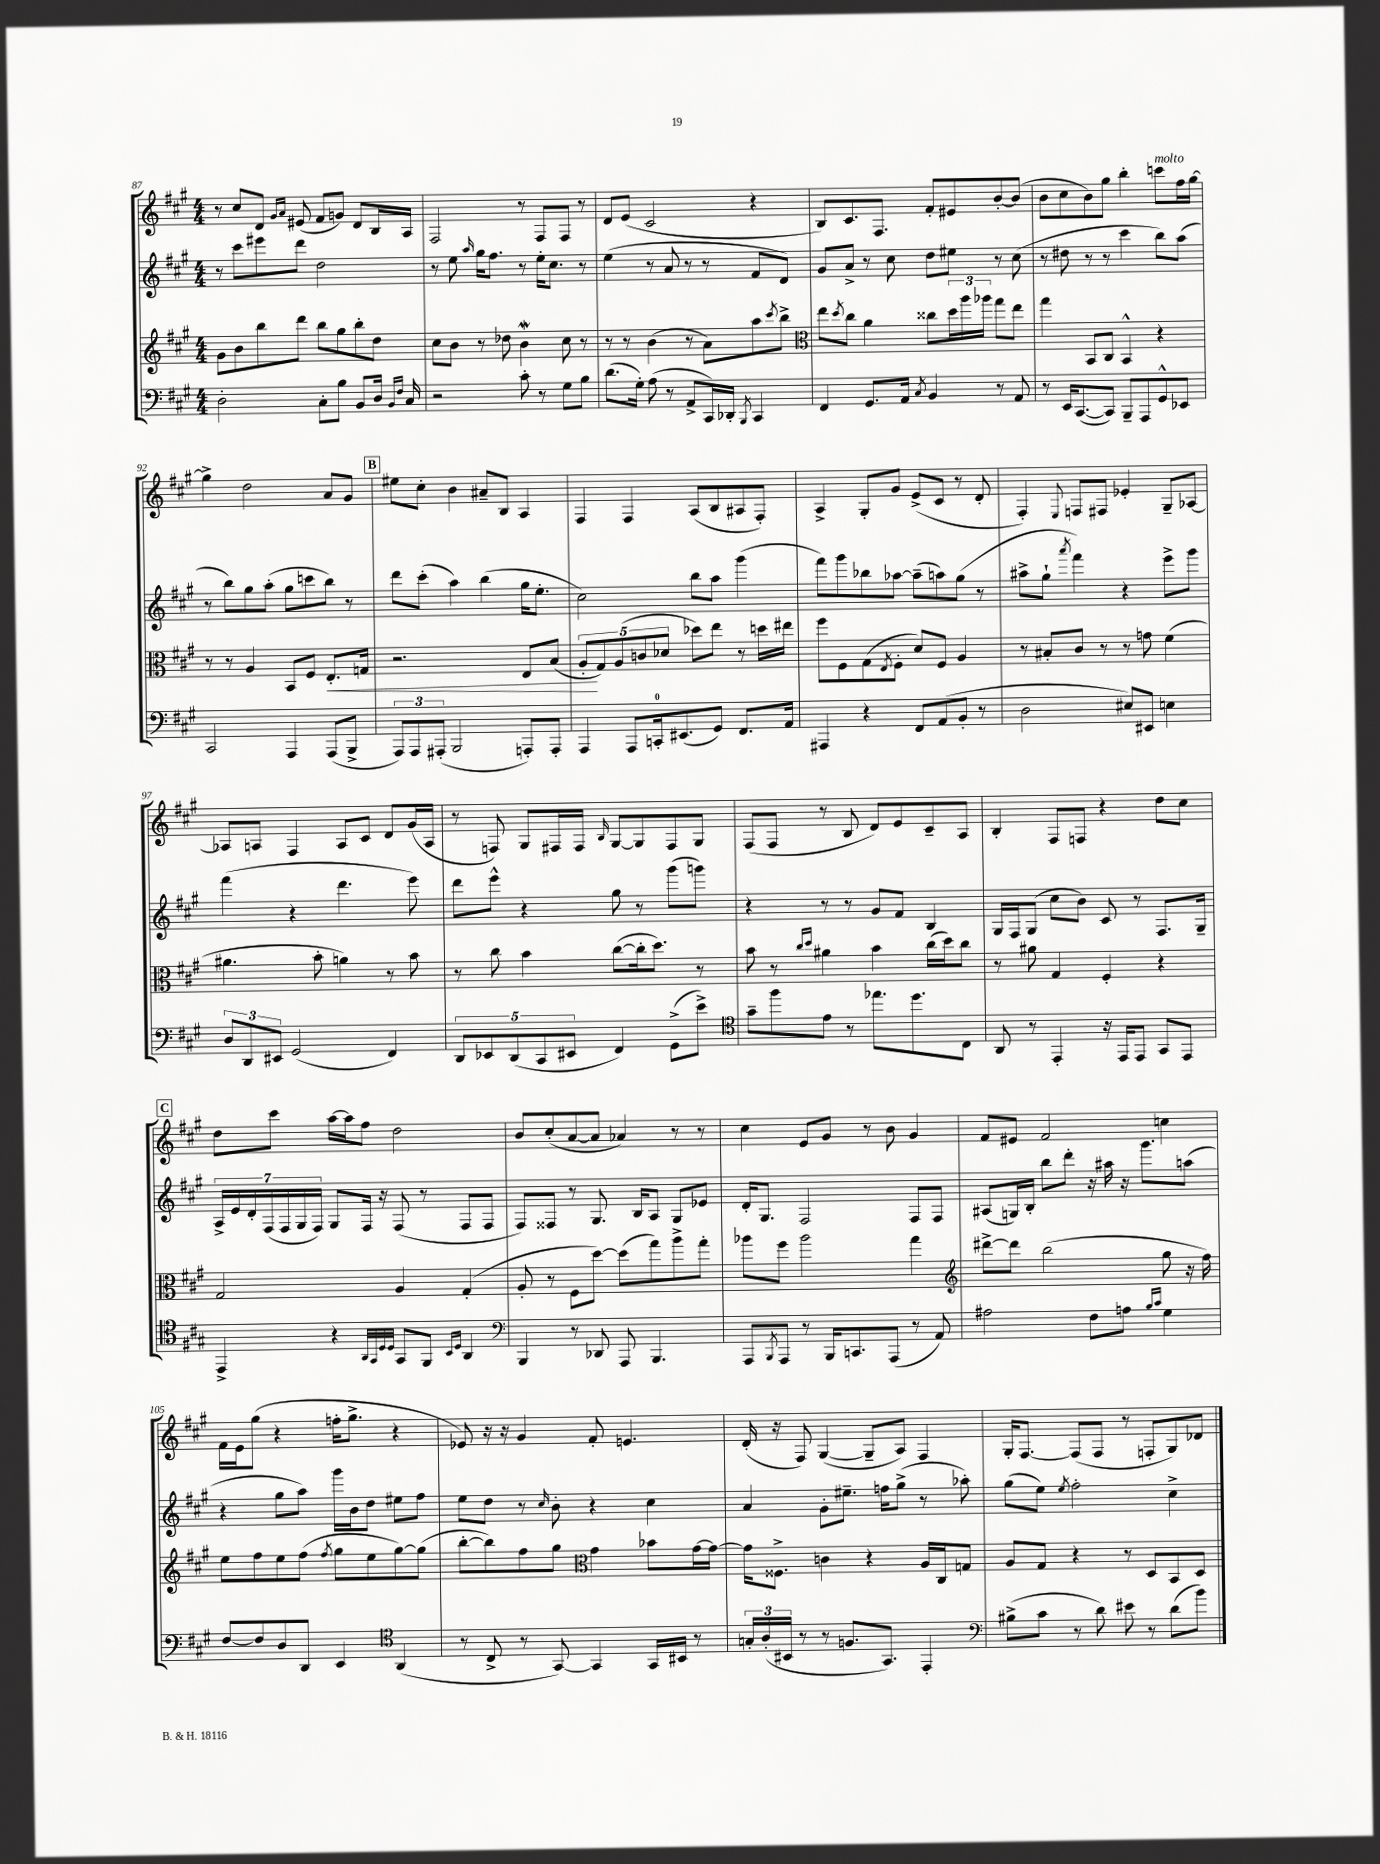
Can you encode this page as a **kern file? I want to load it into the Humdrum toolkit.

**kern	**kern	**kern	**kern
*staff4	*staff3	*staff2	*staff1
*clefF4	*clefG2	*clefG2	*clefG2
*k[f#c#g#]	*k[f#c#g#]	*k[f#c#g#]	*k[f#c#g#]
*M4/4	*M4/4	*M4/4	*M4/4
2D'	8g#	8r	8r
.	8b	8ccc#	8cc#
.	8bb	8eee#	8d
.	.	.	16qqg#
.	.	.	16qqa
.	8ddd	8ddd	(8e#
8C#'	8bb	2dd	8f#
8B	8gg#	.	8g)
8BB	8bb'	.	8d
16D	8dd	.	16B
16qqBB	.	.	.
16qqF#	.	.	.
16C#	.	.	16A
=	=	=	=
2r	8cc#	8r	2F#
.	8b	8ee	.
.	.	16qqaa	.
.	8r	16gg#	.
.	.	8.ff#	.
.	8dd-	.	.
8c#'	4b	8r	8r
8r	.	16ee'	8F#
.	.	8.cc#	.
8G#	8cc#	.	8F#
8B	8r	8r	8r
=	=	=	=
(8.d	8r	(4ee	8d
.	8r	.	(8e
16G#')	.	.	.
(8A	(4b	8r	2c#
8r	.	8a	.
8AA^	8r	8r	.
16CC#)	8a)	8r	.
16DD-'	.	.	.
8qBBB	.	.	.
4CC#	8aa	8f#	4r
.	8qccc#	.	.
.	8bb^	8d)	.
=	=	=	=
*	*clefC3	*	*
4FF#	8ee	8g#	8B)
.	8qdd	.	.
.	8cc#	8a^	8.c#
8.GG#	4a	8r	.
.	.	.	8.F#
.	.	8cc#	.
16AA	.	.	.
8qC#	.	.	.
4BB	8cc##	8dd	8f#'
.	24dd	8ee#	8e#
.	24aa	.	.
.	24aa-	.	.
8r	8gg#	8r	[8b'
8AA	8ee	(8cc#	(8b]
=	=	=	=
8r	4gg#	8r	8b
16EE	.	8dd#	8cc#
([8.CC#	.	.	.
.	8BB	8r	8b)
8CC#])	8C#	8r	8gg#
8BBB~	4BB^^	4ccc#	4bb'
8AAA	.	.	.
8GG#^^	4r	8bb)	8ccc
8EE-	.	(8aa	16ff#
.	.	.	[16gg#
=	=	=	=
2CC#	8r	8r	4gg#^]
.	8r	8bb)	.
.	4A	8gg#	2dd
.	.	(8aa'	.
4AAA	8BB	8gg#	.
.	8F#	8ccc	.
(8AAA	8.E'	8bb)	8a
8BBB^	.	8r	8g#
.	16G	.	.
=	=	=	=
12AAA)	2.r	8ddd	8ee#
12AAA	.	.	.
.	.	(8ccc#'	8cc#'
(12AAA#'	.	.	.
2BBB	.	4aa)	4b
.	.	(4bb	8a#~
.	.	.	8B
8AAA')	8E	16gg#	4A
.	.	8.ee'	.
8AAA'	(8B	.	.
=	=	=	=
4AAA	10A'	2cc#)	4F#
.	10G#)	.	.
.	(10A	.	.
8AAA	.	.	4F#
.	10c	.	.
16CC'	.	.	.
.	10d-	.	.
(8.EE#	.	.	.
.	8dd-)	8bb	(8A
8GG#)	8ee	8aa	8B
8.FF#	8r	(4ggg#	8A#
.	16dd	.	8F#')
16AA	16ee#	.	.
=	=	=	=
4AAA#	8ff#	8fff#)	4A^
.	8F#	8ggg#	.
4r	(8G#	8bb-	8G#'
.	8qE	.	.
.	8F#'	[8aa-	8g#
8FF#	8d)	(8aa-~]	(8e^
(8AA	8F#	8aa)	8c#
8BB'	4A	(8gg#	8r
8r	.	8r	8d'
=	=	=	=
2D	8r	8aa#^	4F#')
.	8B#'	8gg#`	.
.	.	8qaaa	8qqE
.	8c#	4fff#)	8F
.	8r	.	8F#
8E#)	8r	4r	4e-'
8EE#	8g	.	.
4E	(4f#	8eee^	8G#~
.	.	8ggg#	[8A-
=	=	=	=
12D	4.a#	(4fff#	8A-]
12DD	.	.	.
.	.	.	8A
12EE#	.	.	.
(2GG#	.	4r	4F#
.	8b'	.	.
.	4a)	4.ddd	8A
.	.	.	8c#
4FF#)	8r	.	8d
.	8b	8eee)	(16g#
.	.	.	16A
=	=	=	=
10DD	8r	8ddd	8r
10EE-	.	.	.
.	8cc#	8eee^^	8F)
(10DD	.	.	.
.	4b	4r	8G#
10CC#	.	.	.
.	.	.	16F#
10EE#	.	.	.
.	.	.	16F#
.	.	.	16qqB
4FF#)	([8cc#	8gg#	[8G#
.	16cc#']	8r	8G#]
.	8.dd)	.	.
(8GG#^	.	(8ggg#	8F#
8e^)	8r	8ggg)	8G#
=	=	=	=
*clefC4	*	*	*
8g#~	8b	4r	(8F#
8ff#	8r	.	8F#
.	16qqcc#	.	.
.	16qqdd	.	.
8e	4a#	8r	8r
8r	.	8r	8B
8.ee-	4b	8g#	8d)
.	.	8f#	8e
8.dd	.	.	.
.	(16cc#	4B	8c#~
.	16dd)	.	.
8C#	8cc#	.	8A
=	=	=	=
8AA	8r	16G#	4B'
.	.	16F#	.
8r	8a#	(8G#	.
4EE'	4G#	8cc#	8F#
.	.	8b)	8F
16r	4F#'	8c#	4r
16EE	.	.	.
8EE	.	8r	.
8GG#	4r	8.F#	8dd
8EE	.	.	8cc#
.	.	16G#~	.
=	=	=	=
4EE^	2G#	28A^	8dd
.	.	28e	.
.	.	28d'	.
.	.	(28F#	.
.	.	.	8ccc#
.	.	28F#	.
.	.	28G#	.
.	.	28F#)	.
4r	.	8G#	[16aa
.	.	.	16aa]
.	.	16F#	8ff#
.	.	16r	.
32qqAA	.	.	.
32qqGG#	.	.	.
32qqD	.	.	.
32qqD	.	.	.
8GG#	4A	(8F#	2dd
8FF#	.	8r	.
16qqBB	.	.	.
16qqD	.	.	.
4AA	(4G#'	8F#	.
.	.	8F#	.
=	=	=	=
*clefF4	*	*	*
4BBB	8A'	8F#)	8b
.	8r	8F##	(8cc#'
8r	8F#	8r	[8a
8DD-	[8dd)	8.G#	8a]
8AAA	(8dd]	.	4a-)
.	.	16B	.
4.BBB	8gg#)	8A	.
.	8aa^	8G#	8r
.	8gg#'	8e-	8r
=	=	=	=
8AAA	8aa-	16d'	4cc#
.	.	8.G#	.
8qBBB	.	.	.
8AAA	8ff#	.	.
8r	2aa-	2F#	8e
16BBB	.	.	8g#
8.CC	.	.	.
.	.	.	8r
(8AAA	.	.	8b
8r	4gg#	8F#	4g#
8AA)	.	8F#	.
=	=	=	=
*	*clefG2	*	*
2A#	[8ddd#^	(8A#	8f#
.	8ddd#]	16G)	8e#
.	.	16B'	.
.	(2bb	8bb	2f#
.	.	8ddd'	.
8F#	.	16r	.
.	.	16aa#	.
8A	.	16r	.
.	.	8.ggg#	.
16qqB	.	.	.
16qqc#	.	.	.
4G#	8gg#	.	4cc
.	16r	(8aa	.
.	16ff#)	.	.
=	=	=	=
[8F#	8ee	4r	16f#
.	.	.	16e
8F#]	8ff#	.	(8gg#
8D	8ee	8gg#	4r
8DD	(8ff#	8aa)	.
.	8qff#	.	.
4EE	8gg#	16ggg#	16ff'
.	.	16b	8.gg#^
.	8ee	8dd	.
*clefC4	*	*	*
(4AA	[8gg#)	8ee#	4r
.	(8gg#]	8ff#	.
=	=	=	=
8r	[8bb'	8ee	8e-)
8C#^	8bb])	8dd	16r
.	.	.	16r
8r	8ff#	8r	4g#
.	.	16qqcc#	.
[8GG#)	8gg#	8b'	.
*	*clefC3	*	*
4GG#]	4g#	4r	8f#'
.	.	.	4.e
16GG#	8b-	4cc#	.
16BB#	.	.	.
8r	[16g#	.	.
.	16g#_	.	.
=	=	=	=
24G'	16g#]	4a	(16d'
(24A'	.	.	.
.	8.F##^	.	16r
24BB#	.	.	.
8r	.	.	8F#)
8r	4c	8g#'	([4G#
8.F	.	8.ee#~	.
.	4r	.	8G#~]
8.GG#)	.	16ff	.
.	.	(8gg#^	8A)
4EE'	16A	8r	4F#
.	16C#	.	.
.	8G	8aa-')	.
=	=	=	=
*clefF4	*	*	*
(8B#^	8A	(8gg#	16G#'
.	.	.	[8.F#
8c#	8G#	8ee)	.
.	.	8qee	.
8r	4r	2ff#'	(8F#]
8d)	.	.	8F#
8e#	8r	.	8r
8r	8D	.	8F'
(8d	8BB	4cc#^	8G#)
8b)	8D	.	8d-
==	==	==	==
*-	*-	*-	*-
